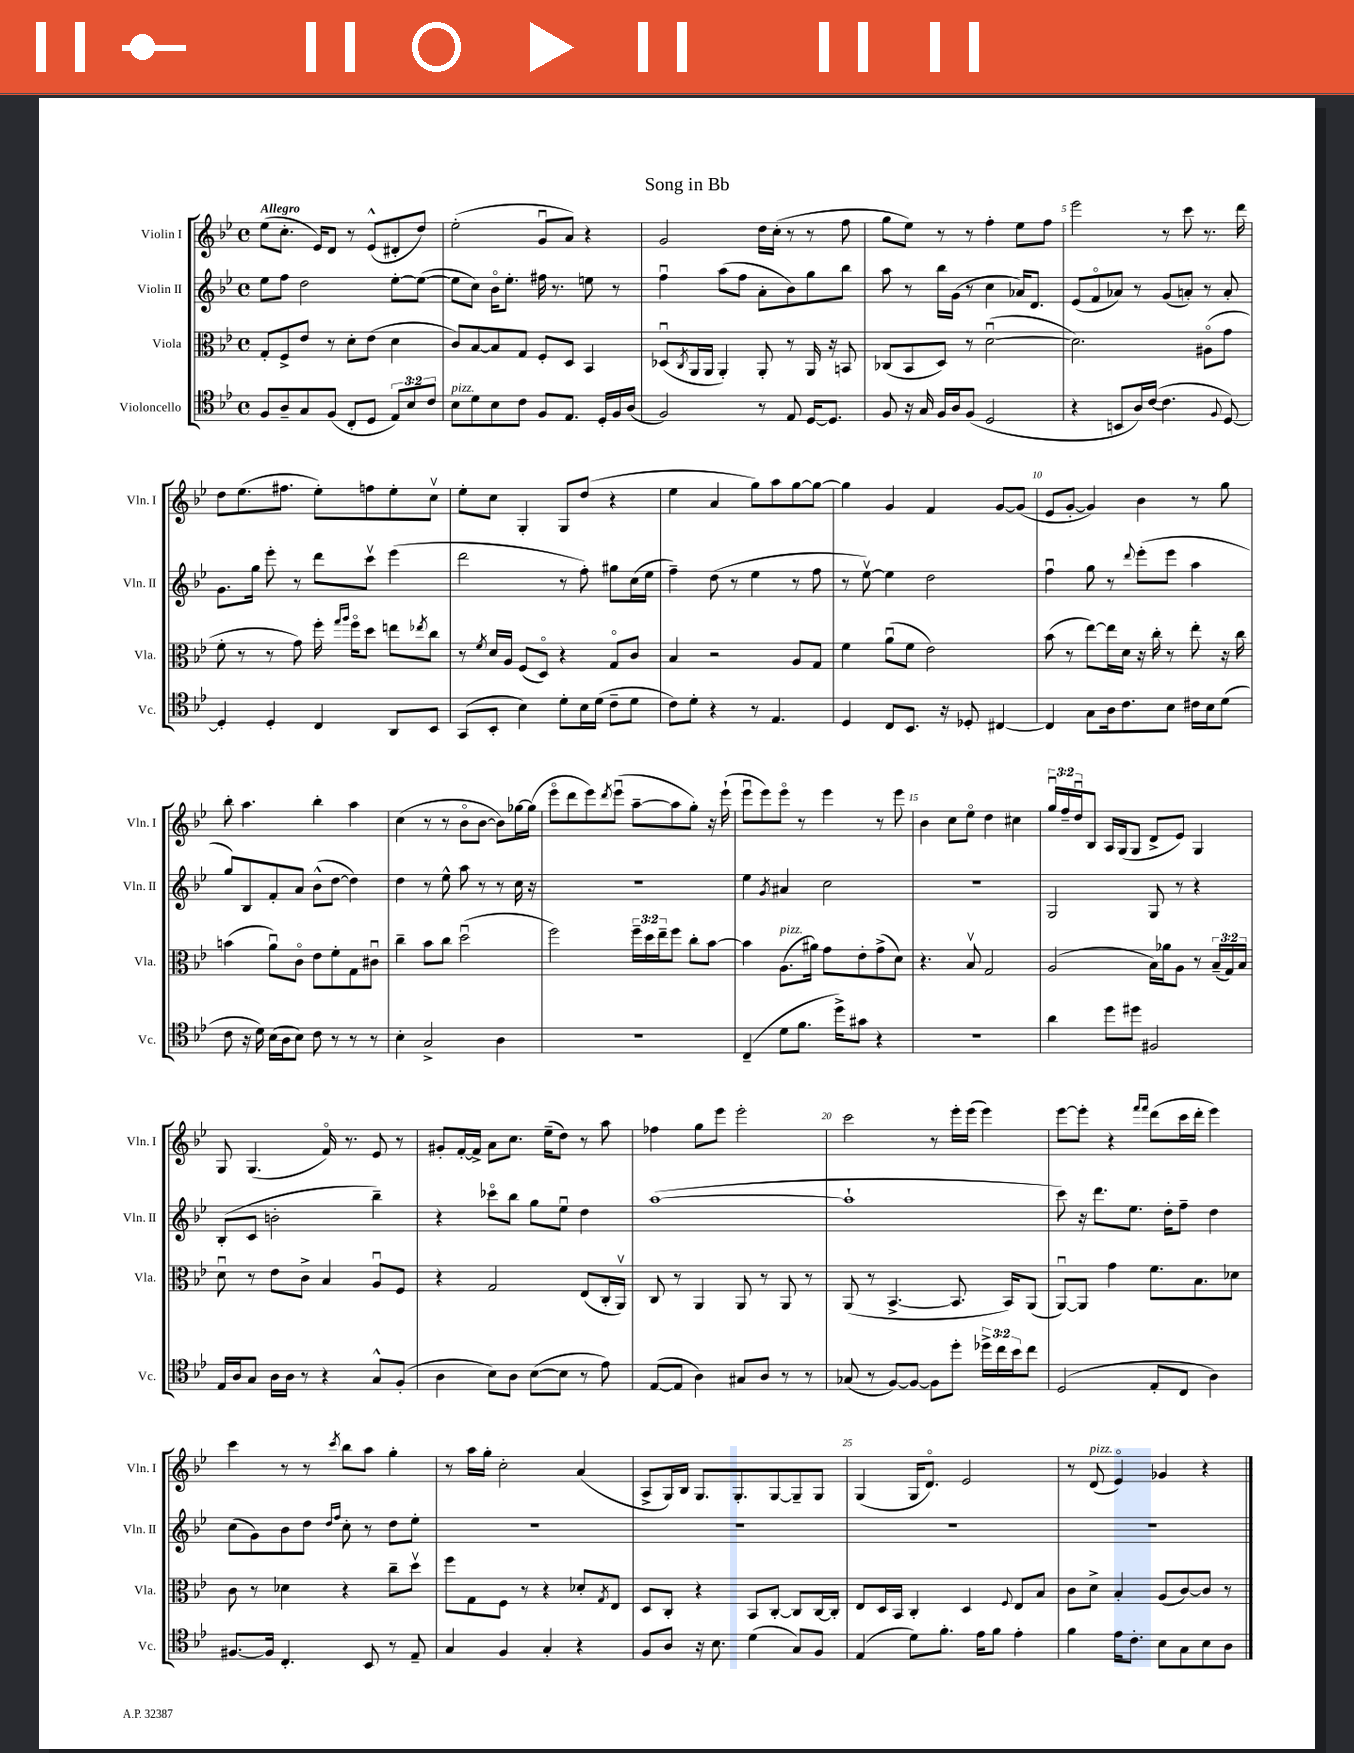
\header { title = "Song in Bb" }
<<
\new StaffGroup <<
\new Staff = "s0" \with { instrumentName = "Violin I" shortInstrumentName = "Vln. I" } {
    \clef treble \key bes \major \defaultTimeSignature \time 4/4 \override Staff.TupletNumber.text = #tuplet-number::calc-fraction-text \tempo "Allegro"
    ees''8( c''8.-. ees'16) d'8 r8 ees'8-^( dis'8-. d''8) |
    ees''2-.( g'8\downbow a'8) r4 |
    g'2 d''16 c''16-.( r8 r8 f''8 |
    g''8 ees''8) r8 r8 f''4-. ees''8 f''8 |
    ees'''2 r8 c'''8 r8. d'''16 |
    d''8 ees''8.( fis''8. ees''8-.) f''8 ees''8-. c''8\upbow |
    ees''8-. c''8 g4-. g8 d''8( r4 |
    ees''4 a'4 g''8) a''8 g''8~ g''8~ |
    g''4 g'4 f'4 g'8~ g'8( |
    ees'8 g'8~-. g'4) bes'4 r8 g''8 |
    bes''8-. a''4. bes''4-. a''4 |
    c''4( r8 r8 bes'8\flageolet bes'8~ bes'8) ges''16~ ges''16( |
    ees'''8\flageolet d'''8 ees'''8) \acciaccatura { d'''8 } ees'''8\downbow( a''8~-- a''8 g''8-.) r16 ees'''16-!( |
    ees'''8\downbow ees'''8) ees'''8\flageolet r8 ees'''4 r8 ees'''8 |
    bes'4 c''8 ees''8\flageolet d''4 cis''4 |
    \tuplet 3/2 { g''16\downbow f''16-- d''16\downbow } bes8 a16 g16( g8 d'8-> ees'8) g4 |
    g8 g4.( f'16\flageolet) r8. ees'8 r8 |
    gis'8-. f'16~-. f'16-> a'8 c''8. ees''16--( d''8) r8 a''8 |
    fes''4 g''8 ees'''8 ees'''2-. |
    c'''2 r8 ees'''16-. ees'''16( ees'''4) |
    ees'''8~ ees'''8-. r4 \grace { f'''16 f'''16 } d'''8( c'''16 d'''16-. ees'''4) |
    c'''4 r8 r8 \acciaccatura { c'''8 } bes''8 a''8 g''4-. |
    r8 a''16 g''16-. c''2-. a'4( |
    a8-> g16) bes16 g8. g8.-. g8~ g8-- g8 |
    g4( g16 d'8.\flageolet) ees'2 |
    r8 d'8^\markup { \italic "pizz." }( ees'4\flageolet) ges'4 r4 \bar "|." |
}
\new Staff = "s1" \with { instrumentName = "Violin II" shortInstrumentName = "Vln. II" } {
    \clef treble \key bes \major \defaultTimeSignature \time 4/4
    ees''8 f''8 d''2 ees''8~-. ees''8~( |
    ees''8 c''8) bes'16\flageolet ees''8.-. fis''16 r8. e''8 r8 |
    f''4\downbow a''8( f''8 a'8-. bes'8) g''8 bes''8 |
    a''8 r8 bes''16 g'16( r8 c''4 aes'16) d'8. |
    ees'8( f'8\flageolet aes'8) r8 g'8( a'8-.) r8 a'8-. |
    g'8. g''16 ees'''8-. r8 d'''8 c'''8\upbow ees'''4( |
    d'''2 r8 f''8-.) gis''8 c''16( ees''16 |
    f''4--) d''8( r8 ees''4 r8 f''8 |
    r8 ees''8~\upbow) ees''4 d''2 |
    f''4\downbow g''8 r8 \appoggiatura { d'''8 } ees'''8-.( ees'''8 a''4 |
    g''8) bes8 f'8-. a'8 bes'8-^( d''8~ d''4) |
    d''4 r8 ees''8-^ a''8 r8 r8 c''16 r16 |
    R1 |
    ees''4 \acciaccatura { g'8 } ais'4 c''2 |
    R1 |
    g2 g8 r8 r4 |
    bes8-.( c'8 b'2-. bes''4--) |
    r4 ces'''8\flageolet bes''8 g''8 ees''8\downbow d''4 |
    a''1~( |
    a''1-! |
    c'''8) r16 d'''8. ees''8. d''16-. f''8-- d''4 |
    c''8( g'8) bes'8 d''8 \grace { d''16 f''16 } c''8-. r8 d''8 ees''8-. |
    R1 |
    R1 |
    R1 |
    R1 \bar "|." |
}
\new Staff = "s2" \with { instrumentName = "Viola" shortInstrumentName = "Vla." } {
    \clef alto \key bes \major \defaultTimeSignature \time 4/4 \override Staff.TupletNumber.text = #tuplet-number::calc-fraction-text
    g8-. f8-> ees'8 r8 d'8-. ees'8( d'4 |
    c'8) bes8~ bes8 g8 f8-. d8 bes,4 |
    des8\downbow( \acciaccatura { c8 } a,16 a,16 a,4-.) a,8-. r8 a,16 r16 b,8 |
    ces8( bes,8 d8) r8 d'2~\downbow( |
    d'2.) ais8\flageolet( g'8 |
    f'8-. r8 r8 g'8) f''16-. \grace { g''16 a''16 } f''16\flageolet d''8 e''8 \acciaccatura { ees''8 } c''8 |
    r8 \acciaccatura { f'8 } d'16 a16 f8( d8\flageolet) r4 g8\flageolet c'8 |
    bes4 r2 a8 g8 |
    f'4 a'8\downbow( f'8 ees'2) |
    bes'8( r8 ees''8~) ees''16 d'16 r16 c''16-. r8 ees''8-. r16 c''16 |
    b'4( a'8\downbow) c'8\flageolet ees'8 f'8-. g8 cis'8\downbow |
    c''4-- bes'8 c''8 d''2\downbow( |
    f''2) \tuplet 3/2 { f''16-- d''16 ees''16-- } f''8 c''8-. bes'8~ |
    bes'4 a8.^\markup { \italic "pizz." }( ais'16) g'8 ees'8-. g'8->( d'8) |
    r4. bes8\upbow g2 |
    a2( bes16) aes'16 a8 r8 \tuplet 3/2 { bes16--( g16) bes16 } |
    d'8\downbow r8 ees'8 c'8-> bes4 a8\downbow f8 |
    r4 g2 ees8( c16-. a,16\upbow) |
    c8 r8 a,4 a,8 r8 a,8 r8 |
    a,8( r8 bes,4.~-> bes,8. bes,16) a,8( |
    a,8~\downbow) a,8 g'4 f'8. bes8. des'8 |
    c'8 r8 des'4 r4 c''8-- d''8\upbow |
    f''8 g8 f8 r8 r4 des'8-. \acciaccatura { g8 } ees8 |
    d8 c8-. r4 bes,8 c8~-. c8 c16~ c16-. |
    ees8 d16 bes,16 c4-. d4 \appoggiatura { f8 } ees8 bes8 |
    c'8 d'8-> bes4-. a8( c'8~) c'8 r8 \bar "|." |
}
\new Staff = "s3" \with { instrumentName = "Violoncello" shortInstrumentName = "Vc." } {
    \clef tenor \key bes \major \defaultTimeSignature \time 4/4 \override Staff.TupletNumber.text = #tuplet-number::calc-fraction-text
    f8 a8-- g8 f8( c8-. d8 \tuplet 3/2 { ees8) bes8 c'8 } |
    bes8^\markup { \italic "pizz." } d'8 bes8 c'8 f8 ees8. d16-. f16 a16( |
    f2) r8 ees8 d16~ d8. |
    f8 r16 g16 f16 a16 f8( d2 |
    r4 b,8 a16) c'16~( c'4. \appoggiatura { f8 } d8~) |
    d4-. d4-. c4 a,8 bes,8 |
    g,8( bes,8-. bes4) d'8-. bes16 d'16( c'8-- d'8 |
    c'8) d'8-. r4 r8 ees4. |
    d4 c8 bes,8. r16 des8-. cis4~ |
    cis4 g8 a16 c'8. bes8 cis'16 bes16 d'8( |
    c'8 r16 d'16) bes16( a16 bes8) c'8 r8 r8 r8 |
    bes4-. g2-> a4 |
    R1 |
    c4--( d'8 f'8. d''16->) gis'8 r4 |
    R1 |
    a'4 d''8 dis''8 fis2 |
    ees16 a16 g8 a16 a16 r8 r4 g8-^ f8-.( |
    a4 bes8) a8 bes8~( bes8 r8 ees'8) |
    ees8~( ees8 a4) gis8 a8 r8 r8 |
    ges8( r8 f8~) f8~ f8 d''8-. \tuplet 3/2 { des''16-> c''16 bes'16 } c''8 |
    d2( ees8-. c8 a4) |
    fis8.~ fis16 c4.-. bes,8 r8 ees8-- |
    g4 f4 g4-. r4 |
    f8 a8 r16 bes8. d'4( g8) f8 |
    ees4( d'8) f'8.-. ees'16 f'8 ees'4-. |
    f'4 ees'16 c'8.-. bes8 g8 bes8 a8 \bar "|." |
}
>>
>>
\layout { \context { \Score \override BarNumber.break-visibility = ##(#f #t #t) barNumberVisibility = #(every-nth-bar-number-visible 5) } }
